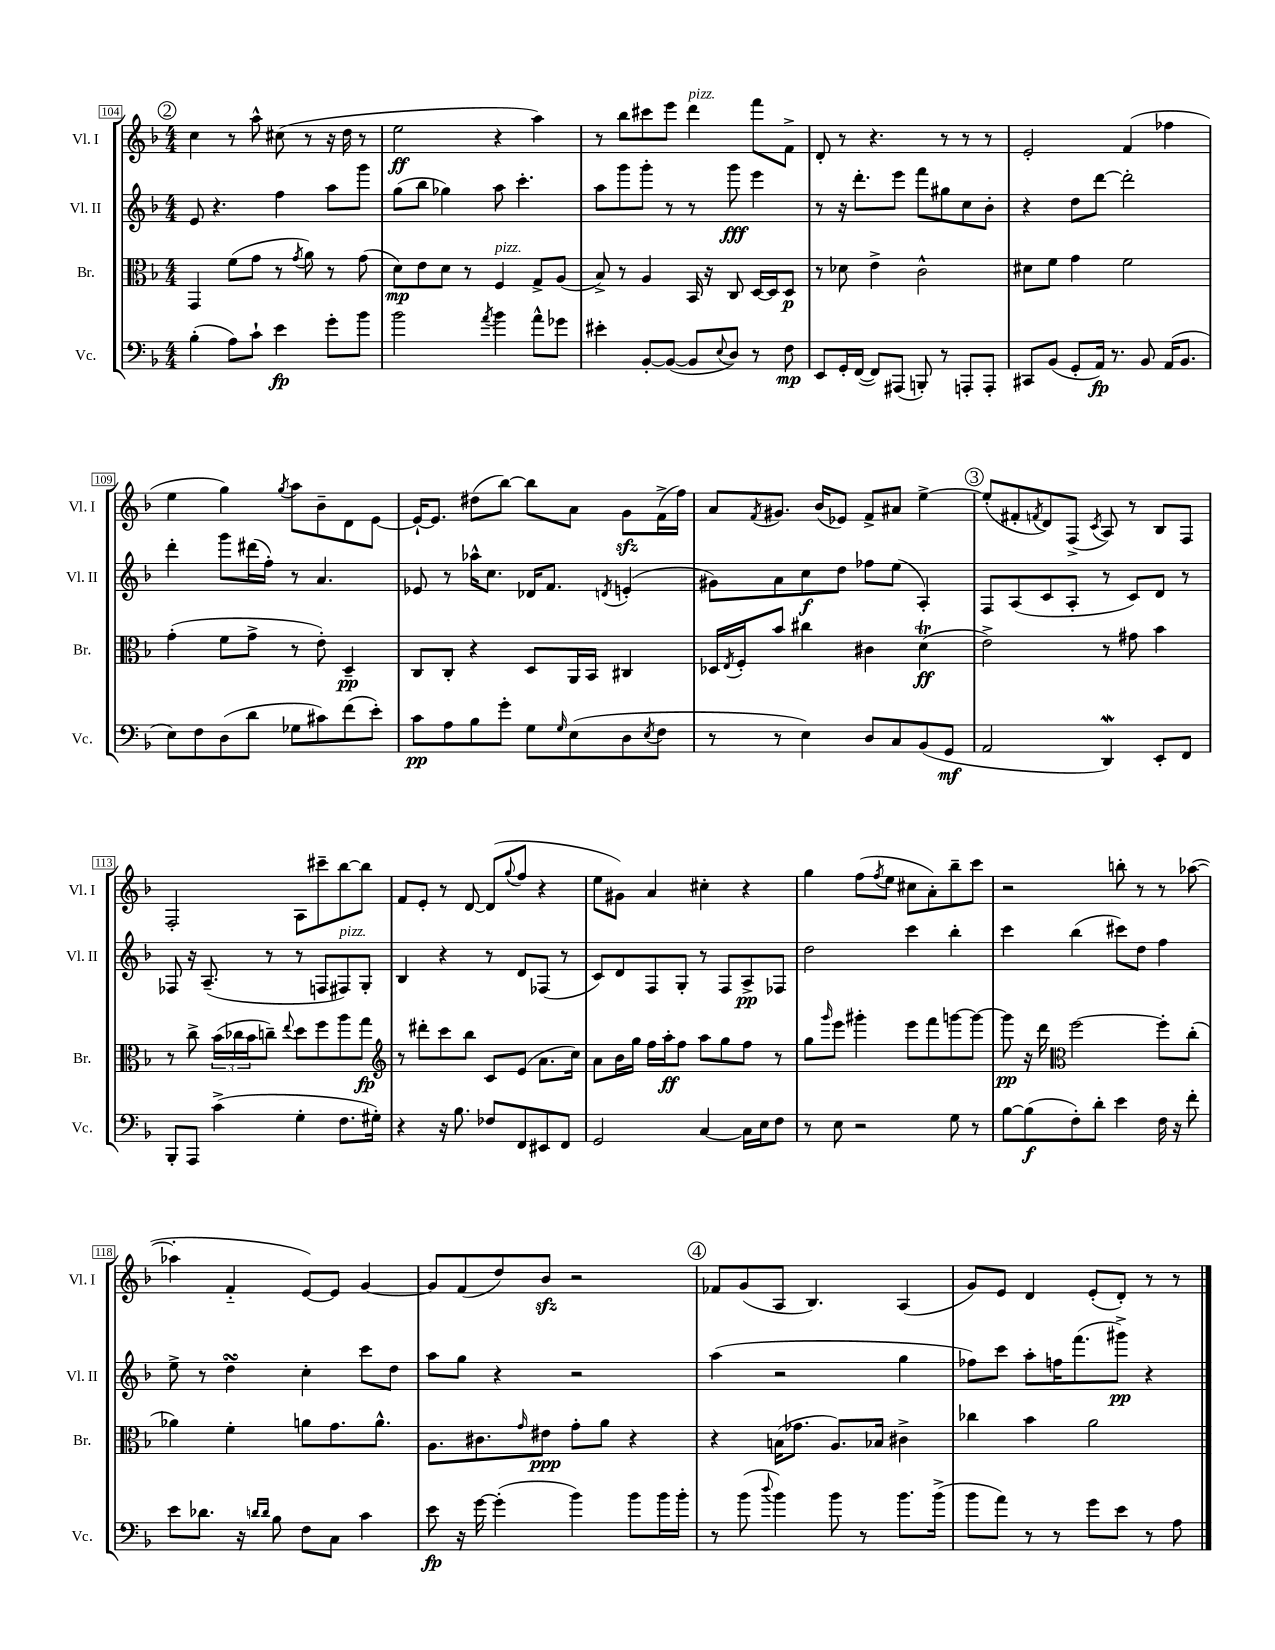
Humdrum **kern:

**kern	**kern	**kern	**kern
*staff4	*staff3	*staff2	*staff1
*clefF4	*clefC3	*clefG2	*clefG2
*k[b-]	*k[b-]	*k[b-]	*k[b-]
*M4/4	*M4/4	*M4/4	*M4/4
(4B-'	4GG	8e	4cc
.	.	4.r	.
8A)	(8f	.	8r
8c`	8g	.	8aa^^
4e	8r	4ff	(8cc#
.	8qg	.	.
.	8a)	.	8r
8g'	8r	8aa	16r
.	.	.	16dd
8b-	(8g	8ggg	8r
=	=	=	=
2b-	8d)	(8gg	2ee
.	8e	8bb-	.
.	8d	4gg-)	.
.	8r	.	.
8qa	.	.	.
4b-	4F	8aa	4r
.	.	4.ccc'	.
8a^^	8G^	.	4aa)
8g-	(8A	.	.
=	=	=	=
4e#'	8B-^)	8aa	8r
.	8r	8ggg	8bb-
[8BB-'	4A	8ggg'	8ccc#
(8BB-_	.	8r	8eee
8BB-]	16BB-	8r	4ddd
.	16r	.	.
8qqE	.	.	.
8D)	8C	8ggg	.
8r	[16D	4eee	8fff
.	16D]	.	.
8F	8D	.	8f^
=	=	=	=
8EE	8r	8r	8d'
16GG'	8d-	16r	8r
([16FF	.	8.ddd'	.
8FF])	4e^	.	4.r
(8AAA#	.	8eee	.
8BBB')	2c^^	8fff	.
8r	.	8gg#	8r
8AAA'	.	8cc	8r
8AAA'	.	8b-'	8r
=	=	=	=
8CC#	8d#	4r	2e'
(8BB-	8f	.	.
8GG'	4g	8dd	.
16AA)	.	[8ddd	.
8.r	.	.	.
.	2f	2ddd']	(4f
8BB-	.	.	.
(16AA	.	.	4ff-
8.BB-	.	.	.
=	=	=	=
8E)	(4g'	4ddd'	4ee
8F	.	.	.
(8D	8f	8ggg	4gg)
8d	8g^	(16ddd#	.
.	.	16ff')	.
.	.	.	8qgg
8G-	8r	8r	8aa
8c#)	8e')	4.a	8b-~
(8f	4D~	.	8d
8e')	.	.	[8e
=	=	=	=
8c	8C	8e-	16e`_
.	.	.	8.e]
8A	8C'	8r	.
8B-	4r	16aa-^^	(8dd#
.	.	8.cc	.
8g'	.	.	[8bb-)
8G	8D	16d-	8bb-]
.	.	8.f	.
16qqG	.	.	.
(8E	16AA	.	8a
.	16BB-	.	.
.	.	8qd	.
8D	4C#	(4e'	8g
8qE	.	.	.
8F	.	.	(16f^
.	.	.	16ff)
=	=	=	=
8r	16D-	8g#)	8a
.	8qE	.	.
.	16F'	.	.
.	.	.	8qf
8r	8b-	8a	8.g#
4E)	4cc#	8cc	.
.	.	.	(16b-
.	.	8dd	8e-)
8D	4c#	8ff-	8f^
8C	.	(8ee	8a#
(8BB-	(4d	4A')	[4ee^
8GG	.	.	.
=	=	=	=
2AA	2e^)	8F	(8ee']
.	.	(8A	8f#'
.	.	.	8qf
.	.	8c	8d)
.	.	8A'	(8F^
.	.	.	8qc
4DD)	8r	8r	8A)
.	8g#	8c)	8r
8EE'	4b-	8d	8B-
8FF	.	8r	8F
=	=	=	=
8BBB-'	8r	8F-	2F'
8AAA	8cc^	16r	.
.	.	(8.A~	.
(4c^	(24b-	.	.
.	24cc-	.	.
.	24b-	.	.
.	8cc~)	8r	.
.	8qqee	.	.
4G'	8dd	8r	8A
.	8ff	8F	8ccc#~
8.F	8aa	8F#)	[8bb-
.	8gg	8G'	8bb-]
16G#')	.	.	.
=	=	=	=
*	*clefG2	*	*
4r	8r	4B-	8f
.	8ddd#'	.	8e'
16r	8ccc	4r	8r
8.B-	.	.	.
.	8bb-	.	[8d
8F-	8c	8r	(8d]
.	.	.	8qqgg
8FF	(8e	8d	8ff
8EE#	8.a	(8F-	4r
8FF	.	8r	.
.	16cc)	.	.
=	=	=	=
2GG	8a	8c)	8ee
.	16b-	8d	8g#)
.	16gg	.	.
.	16ff	8F	4a
.	16aa'	.	.
.	8ff	8G'	.
[4C	8aa	8r	4cc#'
.	8gg	8F	.
16C]	8ff	8A^	4r
16E	.	.	.
8F	8r	8F-	.
=	=	=	=
8r	8gg	2dd	4gg
.	16qqggg	.	.
8E	8eee	.	.
2r	4ggg#'	.	(8ff
.	.	.	8qff
.	.	.	8ee
.	8eee	4ccc	8cc#
.	8fff	.	8a')
8G	[8ggg	4bb-'	8bb-~
8r	8ggg_	.	8ccc
=	=	=	=
[8B-	8ggg]	4ccc	2r
(8B-]	16r	.	.
.	16ddd	.	.
*	*clefC3	*	*
8F')	[2ff	(4bb-	.
8d'	.	.	.
4e	.	8ccc#)	8bb'
.	.	8dd	8r
16F	8ff']	4ff	8r
16r	.	.	.
8f'	(8cc'	.	([8aa-
=	=	=	=
8e	4a-)	8ee^	4aa-']
8.d-	.	8r	.
.	4f'	4dd	4f'~
16r	.	.	.
16qqd	.	.	.
16qqd	.	.	.
8B-	.	.	.
8F	8a	4cc'	[8e)
8C	8.g	.	8e]
4c	.	8ccc	[4g
.	8.a^^	.	.
.	.	8dd	.
=	=	=	=
8e	8.A	8aa	8g]
16r	.	8gg	(8f
[16g	8.c#	.	.
(4g']	.	4r	8dd)
.	16qqg	.	.
.	8e#	.	8b-
4b-)	8g'	2r	2r
.	8a	.	.
8b-	4r	.	.
16b-	.	.	.
16b-'	.	.	.
=	=	=	=
8r	4r	(4aa	8f-
(8b-	.	.	(8g
8qqdd	.	.	.
4b-)	(16B	2r	8A
.	8.g-	.	.
.	.	.	4.B-)
8b-	8.A)	.	.
8r	.	.	.
.	16B-	.	.
8.b-	4c#^	4gg	(4A
(16b-^	.	.	.
=	=	=	=
8b-	4cc-	8ff-)	8g)
8a)	.	8ccc	8e
8r	4b-	8aa'	4d
8r	.	16ff	.
.	.	(8.fff	.
8g	2a	.	(8e'
8e	.	8ggg#^)	8d')
8r	.	4r	8r
8A	.	.	8r
==	==	==	==
*-	*-	*-	*-
